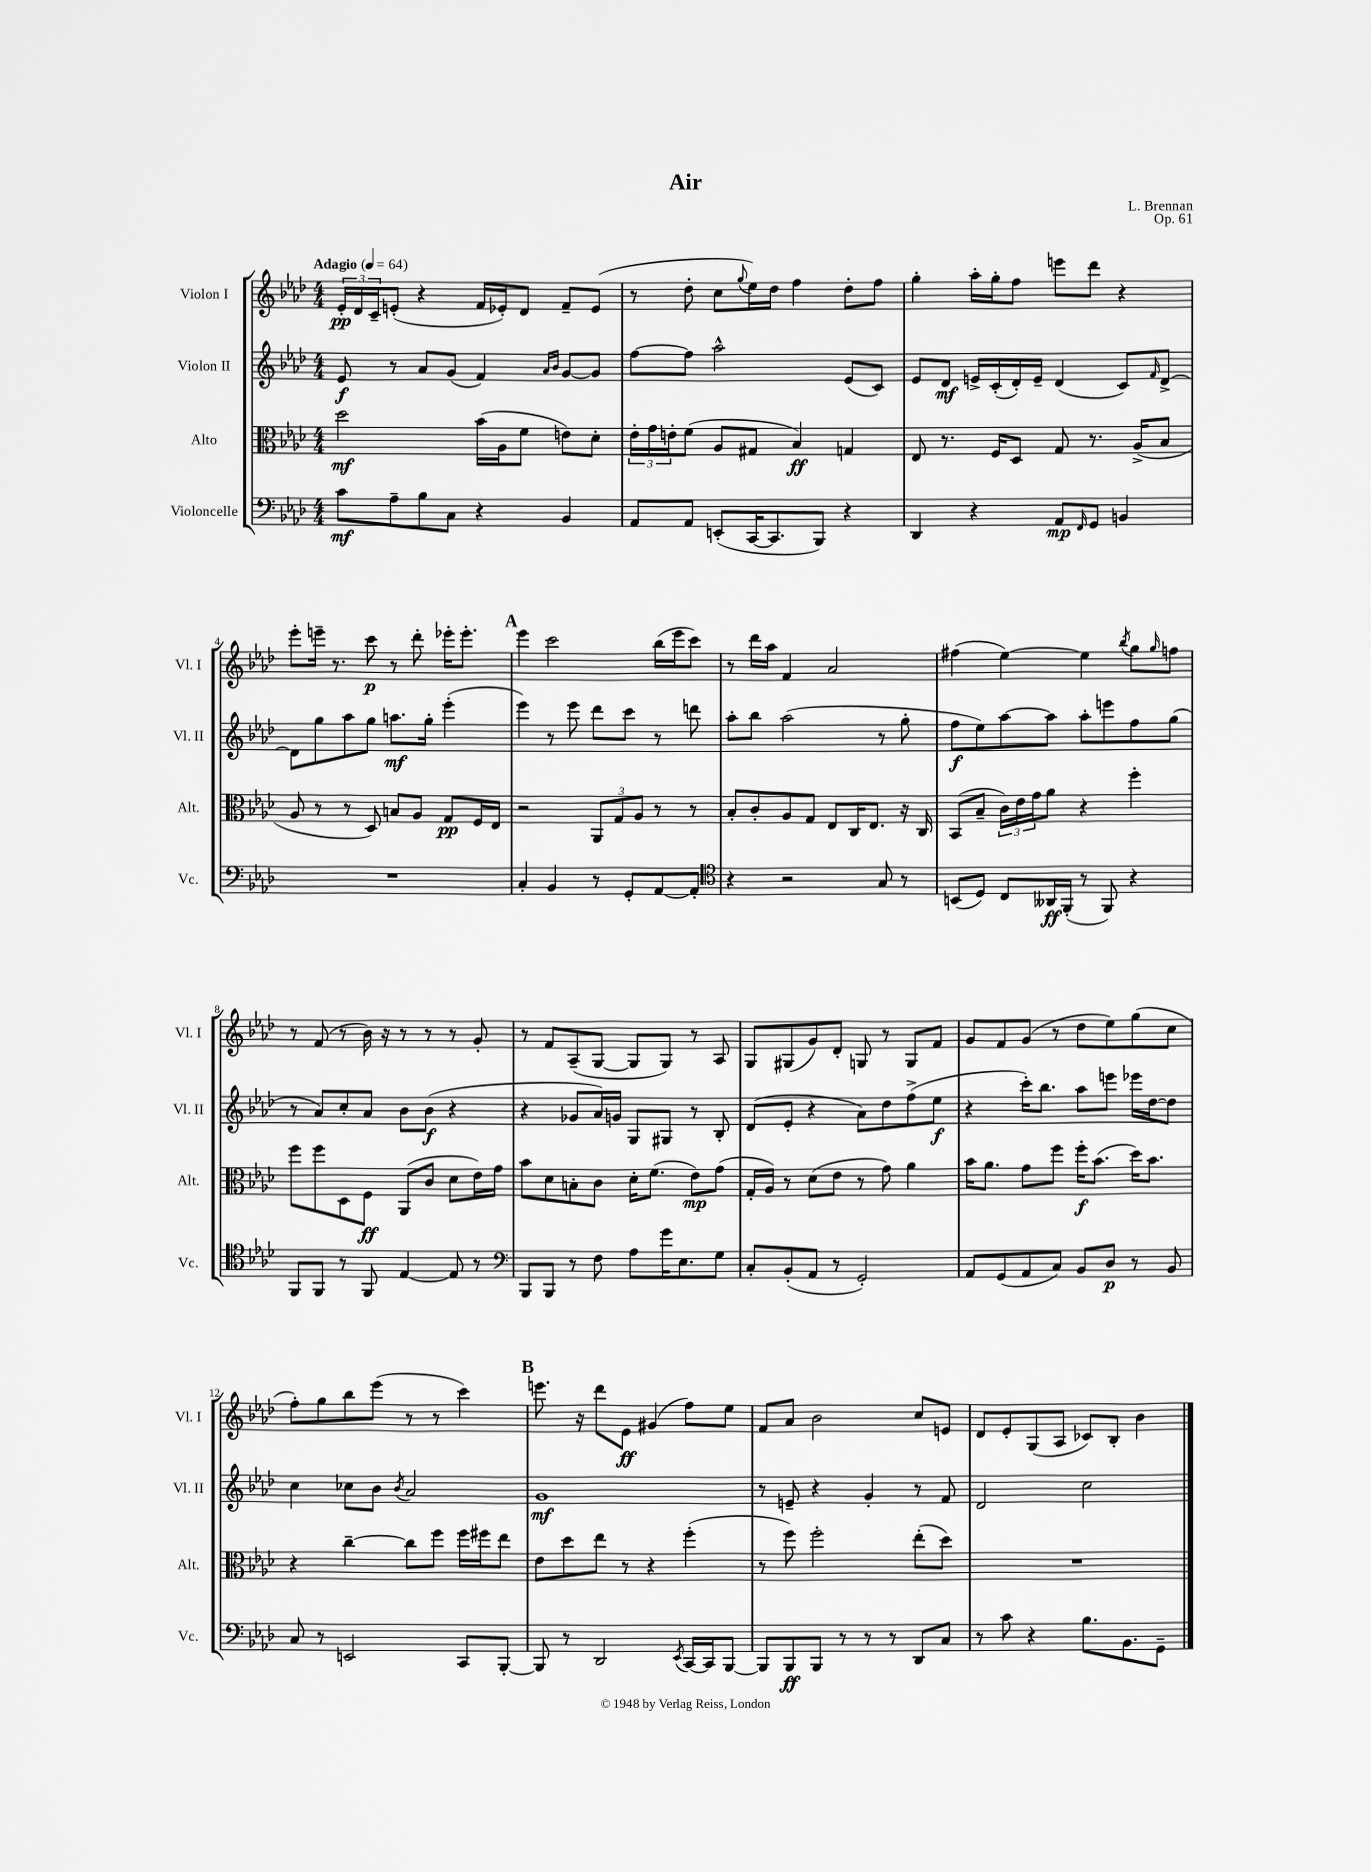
\header { title = "Air" composer = "L. Brennan" opus = "Op. 61" }
<<
\new StaffGroup <<
\new Staff = "s0" \with { instrumentName = "Violon I" shortInstrumentName = "Vl. I" } {
    \clef treble \key aes \major \numericTimeSignature \time 4/4 \tempo "Adagio" 4 = 64
    \tuplet 3/2 { ees'16-.\pp des'16 c'16-- } e'8-.( r4 f'16 ees'16-.) des'8 f'8-- ees'8( |
    r8 des''8-. c''8 \appoggiatura { g''8 } ees''16) des''16 f''4 des''8-. f''8 |
    g''4-. aes''16-. g''16-. f''8 e'''8 des'''8 r4 |
    ees'''8-. e'''16-- r8. c'''8\p r8 des'''8-. ees'''16-. ees'''8.-. |
    \mark \markup { \bold "A" } ees'''4 c'''2 bes''16( ees'''16 c'''8) |
    r8 des'''16 aes''16 f'4 aes'2 |
    fis''4( ees''4~) ees''4 \acciaccatura { bes''8 } g''8 \grace { g''16 } f''8 |
    r8 f'8( r8 bes'16) r16 r8 r8 r8 g'8-. |
    r8 f'8 aes8--( g8~ g8 g8) r8 aes8 |
    g8 gis8( g'8) des'8-. g8 r8 g8 f'8 |
    g'8 f'8 g'8( r8 des''8 ees''8) g''8( c''8 |
    f''8-.) g''8 bes''8 ees'''8( r8 r8 c'''4) |
    \mark \markup { \bold "B" } e'''8. r16 des'''8 ees'8\ff gis'4( f''8) ees''8 |
    f'8 aes'8 bes'2 c''8 e'8 |
    des'8 ees'8-. g8( aes8 ces'8) bes8-. bes'4 \bar "|." |
}
\new Staff = "s1" \with { instrumentName = "Violon II" shortInstrumentName = "Vl. II" } {
    \clef treble \key aes \major \numericTimeSignature \time 4/4
    ees'8\f r8 aes'8 g'8( f'4) \grace { aes'16 bes'16 } g'8~ g'8 |
    f''8~ f''8 aes''2-^ ees'8( c'8) |
    ees'8 des'8\mf e'16-> c'16-.( des'16-.) e'16-- des'4( c'8) \grace { f'16 } des'8~-> |
    des'8 g''8 aes''8 g''8 a''8.\mf g''16-. ees'''4-.( |
    \mark \markup { \bold "A" } ees'''4) r8 ees'''8 des'''8 c'''8 r8 d'''8 |
    aes''8-. bes''8 aes''2( r8 g''8-. |
    f''8\f ees''8) aes''8~ aes''8 aes''8-. e'''8 f''8 g''8( |
    r8 aes'8) c''8-. aes'8 bes'8 bes'8\f( r4 |
    r4 ges'8 aes'16) g'16 g8 gis8 r8 bes8-. |
    des'8( ees'8-. r4 aes'8) des''8 f''8->( ees''8\f |
    r4 c'''16-.) bes''8. aes''8 e'''8 ees'''16 des''16~ des''8 |
    c''4 ces''8 bes'8 \acciaccatura { bes'8 } aes'2 |
    \mark \markup { \bold "B" } g'1\mf |
    r8 e'8-- r4 g'4-. r8 f'8 |
    des'2 c''2 \bar "|." |
}
\new Staff = "s2" \with { instrumentName = "Alto" shortInstrumentName = "Alt." } {
    \clef alto \key aes \major \numericTimeSignature \time 4/4
    des''2\mf bes'16( aes16 f'8 e'8) des'8-. |
    \tuplet 3/2 { ees'16-. g'16 e'16-. } f'8( aes8 gis8 bes4\ff) g4 |
    ees8 r8. f16 des8 g8 r8. aes16->( bes8 |
    aes8 r8 r8 des8) b8 aes8 g8\pp f16 ees16 |
    \mark \markup { \bold "A" } r2 \tuplet 3/2 { aes,8 g8 aes8 } r8 r8 |
    bes8-. c'8-. aes8 g8 ees8 c16 ees8. r16 c16 |
    bes,8( bes8-- \tuplet 3/2 { c'16) ees'16 g'16 } aes'8 r4 f''4-. |
    f''8 f''8 des8 f8\ff aes,8( c'8 des'8 ees'16) g'16 |
    bes'8 des'8 b8-. c'8 des'16-. f'8.( ees'8\mp) g'8( |
    g16-. aes16) r8 des'8( ees'8 r8 g'8) aes'4 |
    bes'16 aes'8. g'8 f''8 f''16-.\f bes'8.( des''16) bes'8. |
    r4 c''4~-- c''8 f''8 f''16 fis''16 ees''8 |
    \mark \markup { \bold "B" } ees'8 des''8 ees''8 r8 r4 f''4-.( |
    r8 f''8) f''2-. ees''8-.( des''8) |
    R1 \bar "|." |
}
\new Staff = "s3" \with { instrumentName = "Violoncelle" shortInstrumentName = "Vc." } {
    \clef bass \key aes \major \numericTimeSignature \time 4/4
    c'8\mf aes8-- bes8 c8 r4 bes,4 |
    aes,8 aes,8 e,8-.( c,16~ c,8. bes,,8) r4 |
    des,4 r4 aes,8\mp \grace { f,16 } g,8 b,4 |
    R1 |
    \mark \markup { \bold "A" } c4-. bes,4 r8 g,8-. aes,8~ aes,8-. |
    \clef tenor r4 r2 g8 r8 |
    b,8( des8) c8 aeses,16\ff f,16-.( r8 f,8) r4 |
    f,8 f,8 r8 f,8 ees4~ ees8 r8 |
    \clef bass bes,,8 bes,,8 r8 f8 aes8 g'16 ees8. g8 |
    c8-. bes,8-.( aes,8 r8 g,2-.) |
    aes,8 g,8( aes,8 c8) bes,8 des8\p r8 bes,8 |
    c8 r8 e,2 c,8 bes,,8~-. |
    \mark \markup { \bold "B" } bes,,8 r8 des,2 \acciaccatura { ees,8 } c,16~ c,16 bes,,8~ |
    bes,,8 bes,,8\ff bes,,8 r8 r8 r8 des,8 c8 |
    r8 c'8 r4 bes8. bes,8. g,8-- \bar "|." |
}
>>
>>
